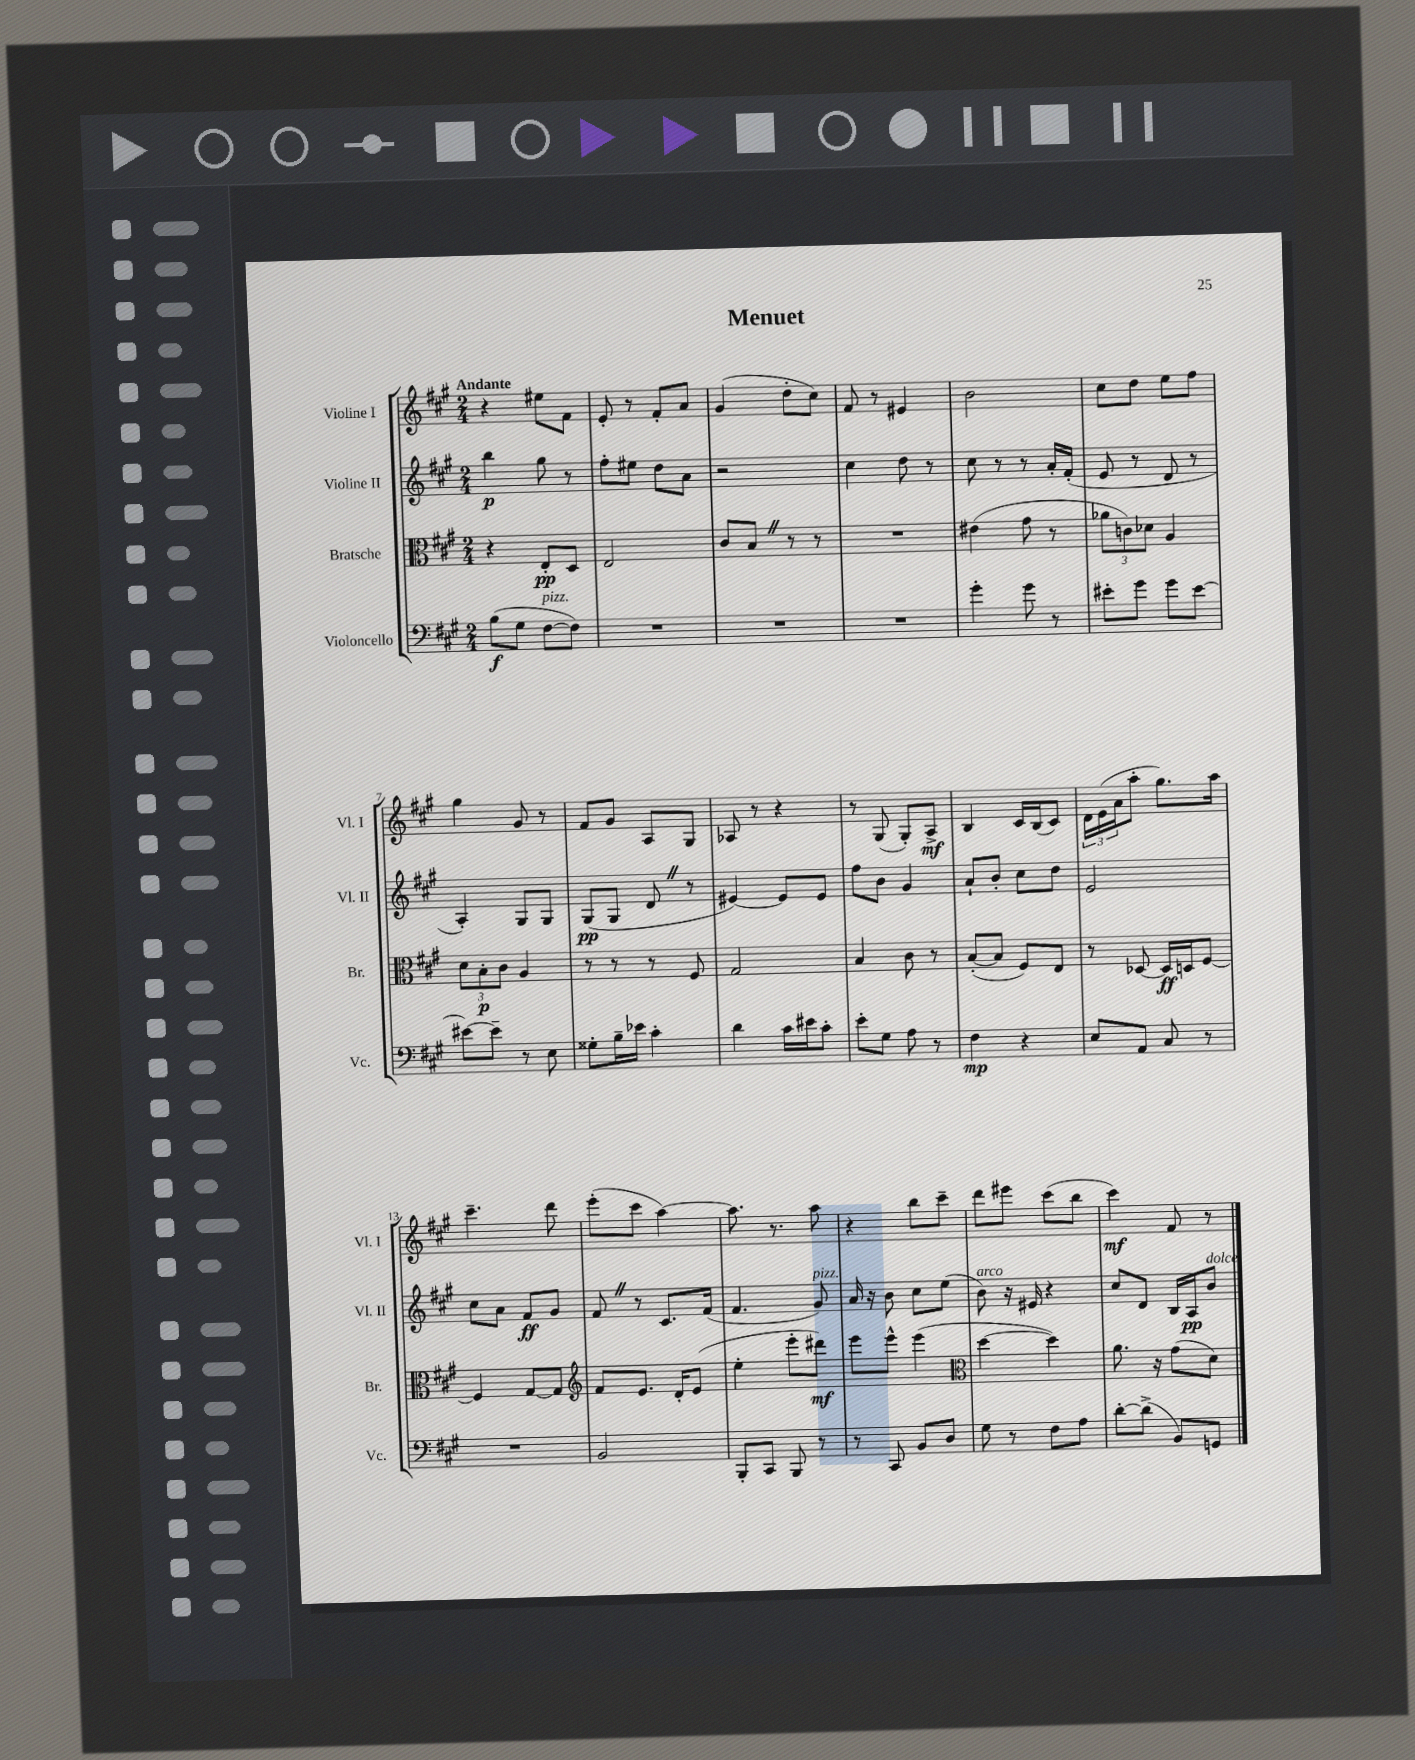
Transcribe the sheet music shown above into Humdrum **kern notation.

**kern	**kern	**kern	**kern
*staff4	*staff3	*staff2	*staff1
*clefF4	*clefC3	*clefG2	*clefG2
*k[f#c#g#]	*k[f#c#g#]	*k[f#c#g#]	*k[f#c#g#]
*M2/4	*M2/4	*M2/4	*M2/4
(8B	4r	4bb	4r
8G#	.	.	.
[8F#	8E'	8gg#	8ee#
8F#])	8D	8r	8f#
=	=	=	=
2r	2E	8ff#'	8e'
.	.	8ee#	8r
.	.	8dd	8f#'
.	.	8a	8a
=	=	=	=
2r	8c#	2r	(4g#
.	8B	.	.
.	8r	.	8dd'
.	8r	.	8cc#)
=	=	=	=
2r	2r	4cc#	8f#
.	.	.	8r
.	.	8dd	4e#
.	.	8r	.
=	=	=	=
4g#'	(4e#	8cc#	2b
.	.	8r	.
8g#	8g#	8r	.
8r	8r	16a'	.
.	.	(16f#'	.
=	=	=	=
8e#'	12a-	8e	8cc#
.	12c)	.	.
8g#	.	8r	8dd
.	12d-	.	.
8g#	4A	8d	8ee
[8e#	.	8r	8ff#
=	=	=	=
8e#_	12d	4A')	4gg#
.	12B'	.	.
8e#~]	.	.	.
.	12c#	.	.
8r	4A	8G#	8g#
8E	.	8G#	8r
=	=	=	=
8G##'	8r	(8G#	8f#
16B~	8r	8G#	8g#
16e-	.	.	.
4c#'	8r	8d	8A
.	8F#	8r	8G#
=	=	=	=
4d	2G#	[4e#)	8A-
.	.	.	8r
16c#	.	8e#]	4r
16e#	.	.	.
8c#'	.	8e#	.
=	=	=	=
8e'	4B	8ff#	8r
8G#	.	8b	(8G#
8A	8c#	4g#	8G#')
8r	8r	.	8A^
=	=	=	=
4F#	([8B'	8a`	4B
.	8B]	8b'	.
4r	8F#)	8cc#	16c#
.	.	.	(16B
.	8E	8dd	8c#)
=	=	=	=
8E	8r	2e	24d
.	.	.	(24e
.	.	.	24a
8AA	[8D-	.	8aa'
8C#	16D-]	.	8.gg#)
.	16D	.	.
8r	[8F#	.	.
.	.	.	16aa
=	=	=	=
2r	4F#]	8cc#	4.ccc#~
.	.	8a	.
.	[8G#	8f#	.
.	8G#]	8g#	8ddd
=	=	=	=
*	*clefG2	*	*
2BB	8f#	8f#	(8eee'
.	8.e	8r	8ccc#
.	.	8.c#	[4aa)
.	16d'	.	.
.	(8e	.	.
.	.	(16f#	.
=	=	=	=
8BBB'	4ee'	4.f#	8.aa]
8CC#	.	.	.
.	.	.	8.r
8BBB	8eee'	.	.
8r	8ddd#)	8g#)	8aa
=	=	=	=
8r	8eee	16a	4r
.	.	16r	.
8CC#	8eee^^	8b	.
8BB	(4eee	8cc#	8bb
8D	.	(8ee	8ccc#~
=	=	=	=
*	*clefC3	*	*
8G#	[4dd	8b)	8ddd
8r	.	16r	8eee#
.	.	16e#	.
8F#	4dd])	4r	(8ccc#
8A	.	.	8bb
=	=	=	=
[8d'	8.a	8cc#	4ccc#)
(8d^]	.	8d	.
.	16r	.	.
8BB)	(8g#	16B	8f#
.	.	16A	.
8GG	8d)	8b	8r
==	==	==	==
*-	*-	*-	*-
